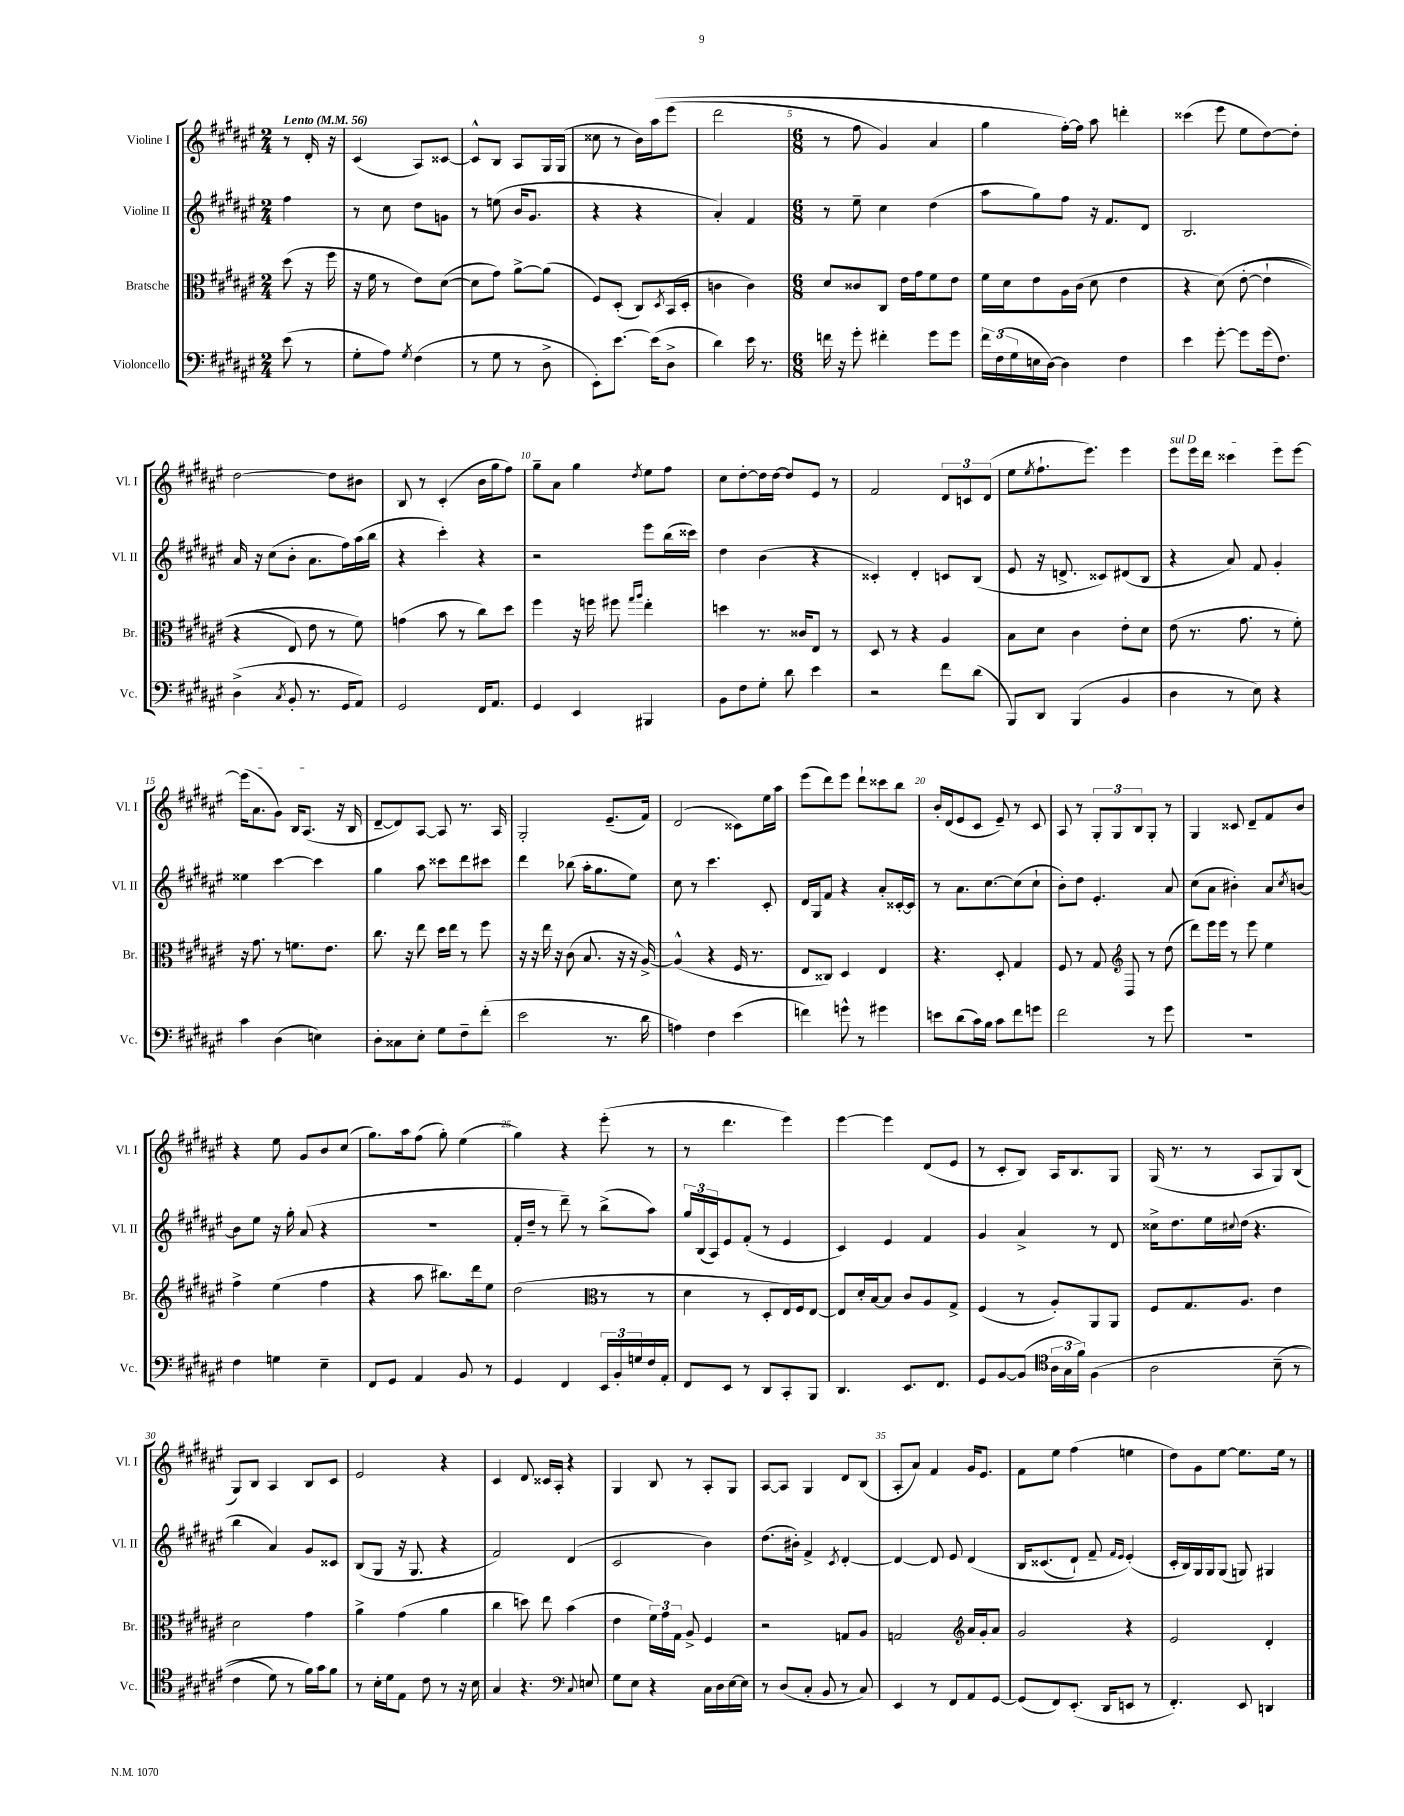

**kern	**kern	**kern	**kern
*part4	*part3	*part2	*part1
*staff4	*staff3	*staff2	*staff1
*I"Violoncello	*I"Bratsche	*I"Violine II	*I"Violine I
*I'Vc.	*I'Br.	*I'Vl. II	*I'Vl. I
*clefF4	*clefC3	*clefG2	*clefG2
*k[f#c#g#d#a#e#]	*k[f#c#g#d#a#e#]	*k[f#c#g#d#a#e#]	*k[f#c#g#d#a#e#]
*M2/4	*M2/4	*M2/4	*M2/4
*MM56	*MM56	*MM56	*MM56
=	=	=	=
!	!	!	!LO:TX:a:B:t=Lento
(8e#\	(8dd#\	4ff#\	8r
8r	16r	.	16d#'/
.	16ff#\	.	16r
=1	=1	=1	=1
8G#'\L	16r	8r	(4c#/
.	16f#\	.	.
8A#\J)	8r	8cc#\	.
8qG#/	.	.	.
(4F#\	8e#\L)	8dd#\L	8A#/L)
.	([8d#\J	8gn\J	[8c##X/J
=2	=2	=2	=2
8r	8d#\L]	8r	8c##^^/L]
8G#\	8g#\J)	(8een\	8B/J
8r	[8a#^\L	16b/KL	8A#/L
.	.	8.g#/J	.
8D#^\	(8a#\J]	.	16G#/L
.	.	.	(16G#/JJ
=3	=3	=3	=3
8EE#'\L)	8F#/L)	4r	8cc##X\
[8.e#\J	(8D#'/J	.	8r
.	8C#/L)	4r	16b\LL)
(16e#\KL]	.	.	(16aa#\J
.	8qD#/	.	.
8D#^\J	(16BB/L	.	(8eee#\J
.	16D#'/JJ	.	.
=4	=4	=4	=4
4d#\)	4cn\	4a#'/)	2ddd#\
16e#\	4c\)	4f#/	.
8.r	.	.	.
=5	=5	=5	=5
*M6/8	*M6/8	*M6/8	*M6/8
16fn\	8d#/L	8r	8r
16r	.	.	.
8g#'\	8c##X/	8ee#~\	8ff#\
4f#X'\	8C#/J	4cc#\	4g#/)
.	16e#\LL	.	.
.	16g#\J	.	.
8g#\L	8f#\	(4dd#\	4a#/
8g#\J	8e#\J	.	.
=6	=6	=6	=6
24f#\LL	16f#\LL	8aa#\L	4gg#\
(24F#\	.	.	.
.	16d#\J	.	.
24G#\	.	.	.
16En\	8e#\	8gg#\)	.
[16D#\JJ)	.	.	.
4D#\]	16A#\L	8ff#\J	[16ff#'\LL)
.	(16c#\JJ	.	16ff#\JJ]
.	8d#\	16r	8aa#\
.	.	8.f#/L	.
4F#\	4e#\	.	4dddn'\
.	.	8d#/J	.
=7	=7	=7	=7
4e#\	4r	2.B/	(4ccc##X\
[8g#'\	(8d#\)	.	8eee#\
8g#\L]	([8e#'\	.	8ee#\L
(16g#\k	4e#`\]	.	[8dd#\)
8.F#\J)	.	.	.
.	.	.	8dd#'\J]
!!LO:LB:g=z
=8	=8	=8	=8
(4D#^\	4r	16a#/	[2dd#\
.	.	16r	.
.	.	(8cc#\L	.
8qC#/	.	.	.
8BB'/	8E#/)	8b'\J	.
8.r	8e#\	8.a#\L	.
.	8r	.	8dd#\L]
16GG#/KL	.	16ff#\L)	.
8AA#/J)	8f#\)	(16aa#\	8b#X\J
.	.	16bb\JJ	.
=9	=9	=9	=9
2GG#/	(4gn\	4r	8B/
.	.	.	8r
.	8b\	4ccc#'\)	(4c#'/
.	8r	.	.
16FF#/KL	8cc#\L)	4r	16b\LL
8.AA#/J	.	.	16gg#\J
.	8dd#\J	.	8ff#\J)
=10	=10	=10	=10
4GG#/	4ff#\	2r	8gg#~\L
.	.	.	8a#\J
4EE#/	16r	.	4gg#\
.	16ffn\	.	.
.	8ff#X\	.	.
.	16qqgg#/LL	.	.
.	16qqaa#/JJ	.	8qdd#/
4BBB#X/	4ee#'\	8eee#\L	8ee#\L
.	.	(16bb\L	8ff#\J
.	.	16ccc##X\JJ)	.
=11	=11	=11	=11
8BB\L	4ddn\	4dd#\	8cc#\L
8F#\	.	.	[8dd#'\
8G#'\J	8.r	(4b\	16dd#\L]
.	.	.	[16dd#\JJ
8d#\	.	.	8dd#/L]
.	16c##X/KL	.	.
4e#\	8E#/J	4r	8e#/J
.	8r	.	8r
=12	=12	=12	=12
2r	8D#/	4c##X'/)	2f#/
.	8r	.	.
.	4r	4d#'/	.
8f#\L	4A#/	8cn/L	12d#/L
.	.	.	12cn/
(8d#\J	.	(8B/J	.
.	.	.	(12d#/J
=13	=13	=13	=13
8BBB/L)	8B\L	8e#/	8ee#\L
.	.	.	8qee#/
8DD#/J	8d#\J	16r	8.ff#`\
.	.	8.dn^/	.
(4BBB/	4c#\	.	.
.	.	.	8.eee#\J)
.	.	8c##X/L)	.
4BB/	8e#'\L	(8d#X/	4eee#\
.	8d#\J	8B/J	.
=14	=14	=14	=14
!	!	!	!LO:TX:a:i:t=sul D
4D#\	(8e#\	4r	8eee#\L
.	8.r	.	16eee#\L
.	.	.	16ddd#\JJ
8r	.	8a#/)	4ccc##X\
.	8.g#\	.	.
8E#\)	.	8f#/	.
4r	8r	4g#'/	8eee#\L
.	8f#'\)	.	[8eee#\J
!!LO:LB:g=z
=15	=15	=15	=15
4c#\	16r	4ee##X\	(16eee#\KL]
.	8.g#\	.	8.a#\
(4D#\	8r	[4ccc#\	8g#\J)
.	8.fn\L	.	16B/KL
.	.	.	(8.A#/J
4En\)	.	4ccc#\]	.
.	8.e#\J	.	.
.	.	.	16r
.	.	.	16B/
=16	=16	=16	=16
8D#'\L	8.cc#\	4gg#\	[8d#~/L
8C##X\	.	.	8d#/])
.	16r	.	.
8E#'\J	8ee#\	8aa#\	[8A#/J
8G#\L	16dd#\LL	8ccc##X\L	8A#/]
.	16ee#\JJ	.	.
8F#~\	8r	8ddd#\	8.r
(8f#'\J	8ff#\	8ccc#X\J	.
.	.	.	16A#/
=17	=17	=17	=17
2e#\	16r	4ddd#\	2G#'/
.	16r	.	.
.	16ee#\	.	.
.	16r	.	.
.	(8c#\	(8bb-X\	.
.	8.B/	16aa#'\KL	.
.	.	8.gg#\	.
8.r	.	.	(8.e#~/L
.	16r	.	.
.	16r	8ee#\J)	.
16d#\	[16A#^/)	.	16f#/Jk)
=18	=18	=18	=18
4An\)	(4A#^^/]	8cc#\	(2d#/
.	.	8r	.
4F#\	4r	4.ccc#\	.
(4e#\	16F#/	.	8c##X\L)
.	8.r	.	.
.	.	8c#'/	16ee#\L
.	.	.	16aa#\JJ
=19	=19	=19	=19
4fn\)	8E#/L	16d#/LL	(8eee#\L
.	.	16G#/J	.
.	8C##X/J)	8f#/J	8ddd#\)
8gn^^\	4D#/	4r	8eee#\J
8r	.	.	8ddd#`\L
4g#X\	4E#/	8a#'/L	8ccc##X\
.	.	[16c##X'/L	8bb\J
.	.	16c##/JJ]	.
=20	=20	=20	=20
8en\L	4.r	8r	16b'/LL
.	.	.	(16d#/J
(8d#\	.	8.a#\L	8e#/
16c#\L)	.	.	8c#/J
16B\JJ	.	[8.cc#\	.
8c#\L	8D#'/	.	8e#~/)
8f#\	4G#/	(8cc#\]	8r
8gn\J	.	8cc#`\J	8c#/
=21	=21	=21	=21
2f#\	8F#/	8b'\L)	8A#/
.	8r	8dd#\J	8r
.	8G#/	4.e#'/	12G#'/L
.	.	.	12G#/
.	8D#/	.	.
.	.	.	12B/
8r	8r	.	8G#'/J
8g#\	(8dd#\	8a#/	8r
=22	=22	=22	=22
*	*clefG2	*	*
2.r	8ddd#\L)	(8cc#\L	4G#/
.	16eee#\L	8a#\J	.
.	16eee#\JJ	.	.
.	8r	4b#X'\)	8c##X/
.	8eee#\	.	8d#~/L
.	4ee#\	8a#/L	8f#/
.	.	8qcc#/	.
.	.	[8bn/J	8b/J
!!LO:LB:g=z
=23	=23	=23	=23
4F#\	4ff#^\	8b\L]	4r
.	.	8ee#\J	.
4Gn\	(4ee#\	16r	8ee#\
.	.	16gg#'\	.
.	.	(8a#/	8g#/L
4E#~\	4ff#\	4r	8b/
.	.	.	(8cc#/J
=24	=24	=24	=24
8FF#/L	4r	2.r	8.gg#\L)
8GG#/J	.	.	.
.	.	.	16aa#\k
4AA#/	8aa#\	.	(8ff#\J
.	8.bb#X\L)	.	8gg#'\)
8BB/	.	.	(4ee#\
.	16ddd#\k	.	.
8r	8ee#\J	.	.
=25	=25	=25	=25
4GG#/	(2dd#\	16f#'/LL	4gg#\)
.	.	16dd#~/JJ	.
.	.	8r	.
4FF#/	.	8ddd#~\)	4r
.	.	8r	.
24EE#/LL	8r	(8bb^\L	(8eee#'\
24BB'/	.	.	.
24Gn/	.	.	.
16F#/	8r	8aa#\J)	8r
16AA#'/JJ	.	.	.
=26	=26	=26	=26
*	*clefC3	*	*
8FF#/L	4d#\	24gg#/LL	8r
.	.	(24B/	.
.	.	24A#/J)	.
8EE#/J	.	8e#/	4.ddd#\
8r	8r	(8f#'/J	.
8DD#/L	8D#'/L	8r	.
8CC#'/	16E#/L)	4e#/	4eee#\)
.	16F#/J	.	.
8BBB/J	[8E#/J	.	.
=27	=27	=27	=27
4.DD#/	8E#/L]	4c#/)	[4eee#\
.	16d#'/L	.	.
.	[16B/J	.	.
.	8B/J]	4e#/	4eee#\]
8.EE#/L	8c#/L	.	.
.	8A#/	4f#/	(8d#/L
8.FF#/J	.	.	.
.	8G#^/J	.	8e#/J
=28	=28	=28	=28
8GG#/L	(4F#/	4g#/	8r
[8BB/	.	.	8c#'/L
(8BB/J]	8r	4a#^/	8B/J)
24A#\LL	8A#'/L)	.	16A#/KL
24G#\	.	.	.
.	.	.	8.B/
24f#\JJ)	.	.	.
(4F#\	8AA#/	8r	.
.	8AA#/J	8d#/	8G#/J
=29	=29	=29	=29
*clefC4	*	*	*
2A#\	8F#/L	16cc##X^\KL	(16G#/
.	.	8.dd#\	8.r
.	8.G#/	.	.
.	.	16ee#\L	8r
.	.	8qqcc#X/	.
.	8.A#/J	(16dd#\JJ	.
.	.	4.r	8A#/L
(8B~\	4e#\	.	8G#/)
8r	.	.	(8B/J
!!LO:LB:g=z
=30	=30	=30	=30
4c#\	2d#\	4bb\	8G#/L)
.	.	.	8B/J
8d#\)	.	4a#/)	4A#/
8r	.	.	.
16f#\LL)	4g#\	8g#/L	8B/L
16g#\J	.	.	.
8f#\J	.	8c##X/J	8c#/J
=31	=31	=31	=31
8r	4a#^\	(8B/L	2e#/
16B'\LL	.	8G#/J	.
16d#\J	.	.	.
8E#\J	(4g#\	16r	.
.	.	8.G#/	.
8c#\	.	.	.
8r	4a#\	4r	4r
16r	.	.	.
16B\	.	.	.
=32	=32	=32	=32
4G#/	4cc#\	2f#/)	4c#/
4.r	8ddn\)	.	8d#/
.	8ee#\	.	16c##X/LL
.	.	.	16A#'/JJ
.	(4b\	(4d#/	4r
8qqG#/	.	.	.
8En/	.	.	.
=33	=33	=33	=33
*clefF4	*	*	*
8G#\L	4e#\	2c#/	4G#/
8E#\J	.	.	.
4r	24f#\LL)	.	8B/
.	24g#\	.	.
.	24G#\JJ	.	.
.	8A#^/	.	8r
16C#\LL	4F#/	4b\)	8A#'/L
16D#\	.	.	.
[16E#\	.	.	8G#/J
16E#\JJ]	.	.	.
=34	=34	=34	=34
8r	2r	(8.dd#\L	[8A#/L
(8D#/L	.	.	8A#/J]
.	.	16b#X'\Jk)	.
8C#'/J	.	4f#^/	4G#/
8BB/	.	.	.
.	.	8qc#/	.
8r	8Gn/L	[4d#'/	8d#/L
8C#/)	8A#/J	.	(8B/J
=35	=35	=35	=35
4EE#/	2Gn/	4d#/_	8A#'/L
.	.	.	8a#/J)
8r	.	8d#/]	4f#/
8FF#/L	.	8e#/	.
*	*clefG2	*	*
8AA#/	16a#/LL	(4d#/	16g#/KL
.	16g#'/J	.	8.e#/J
[8GG#/J	8a#/J	.	.
=36	=36	=36	=36
(8GG#/L]	2g#/	16B/KL	8f#\L
.	.	(8.c##X/	.
8FF#/)	.	.	8ee#\J
(8.EE#'/J	.	8d#`/J)	(4ff#\
.	.	8f#~/	.
16DD#/KL	.	.	.
.	.	16qqf#/LL	.
.	.	16qqe#/JJ	.
8EEn/J	4r	(4e#'/)	4een\
8r	.	.	.
=37	=37	=37	=37
4.FF#'/)	2e#/	16c#'/LL	8dd#\L)
.	.	16B/)	.
.	.	16G#/	8g#\
.	.	16G#/J	.
.	.	(8G#/J	[8ee#\J
8EE#/	.	8Gn/)	8.ee#\L]
4DDn/	4d#'/	4G#X/	.
.	.	.	16ee#\Jk
.	.	.	8r
==	==	==	==
*-	*-	*-	*-
